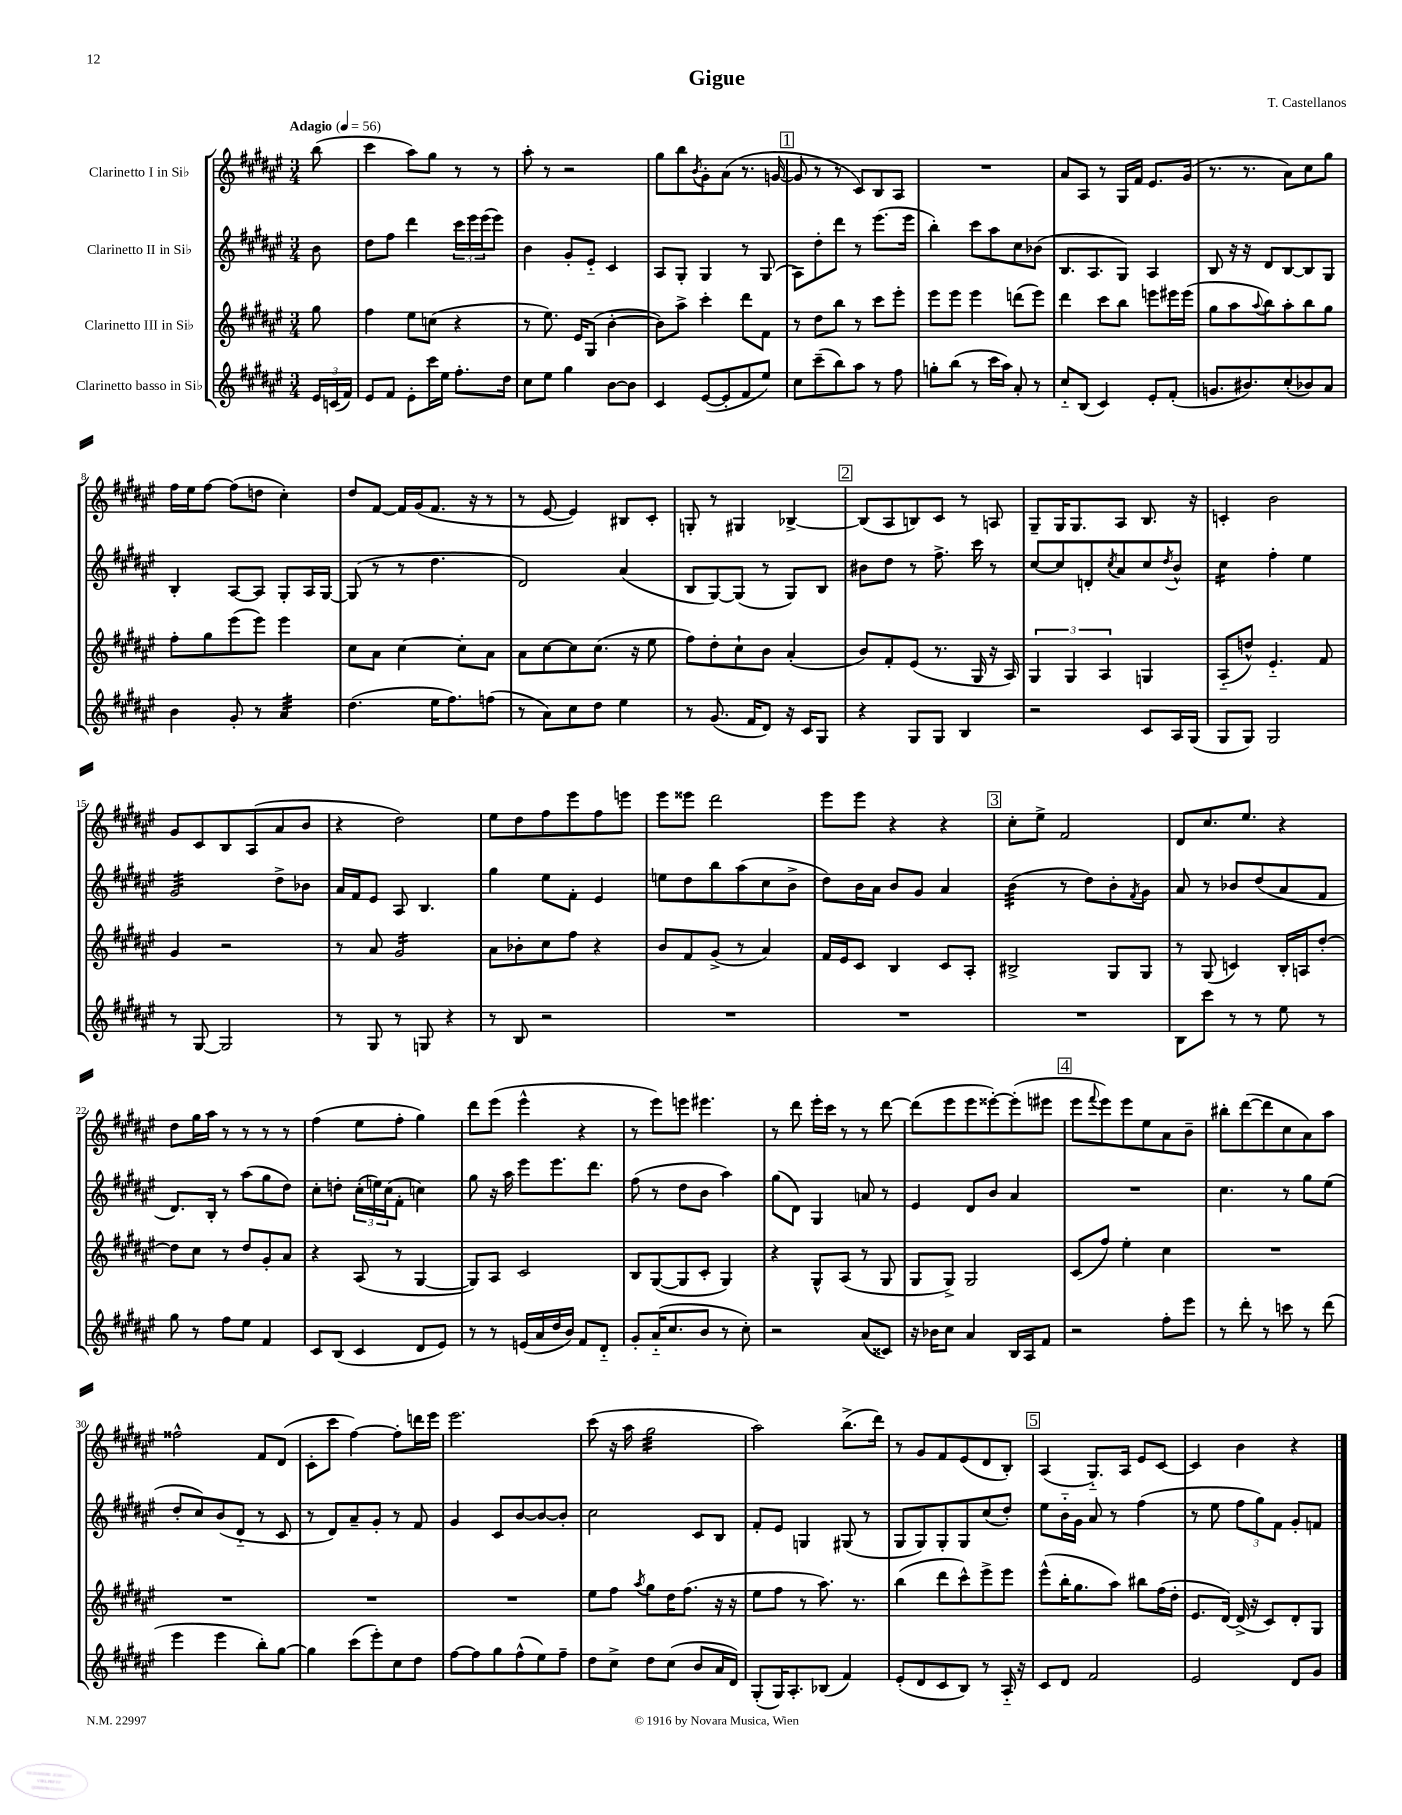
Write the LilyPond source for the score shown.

\header { title = "Gigue" composer = "T. Castellanos" }
<<
\new StaffGroup <<
\new Staff = "s0" \with { instrumentName = "Clarinetto I in Sib" } {
    \clef treble \key fis \major \numericTimeSignature \time 3/4 \partial 8 \tempo "Adagio" 4 = 56
    b''8( |
    cis'''4 ais''8) gis''8 r8 r8 |
    ais''8-. r8 r2 |
    gis''8 b''8 \acciaccatura { b'8 } gis'8-. ais'8( r8. g'16~ |
    \mark \markup { \box "1" } g'8 r8 r8 cis'8) b8 ais8 |
    R2. |
    ais'8 ais8 r8 gis16 fis'16 eis'8. gis'16( |
    r8. r8. ais'8) cis''8 gis''8 |
    fis''16 eis''16 fis''8~ fis''8( d''8 cis''4-.) |
    dis''8 fis'8~ fis'16 gis'16( fis'8. r16 r8 |
    r8 eis'8~ eis'4) bis8 cis'8-. |
    g8-. r8 gis4 bes4~-> |
    \mark \markup { \box "2" } bes8( ais8 b8) cis'8 r8 a8 |
    gis8-- gis16 gis8. ais8 b8. r16 |
    c'4-. b'2 |
    gis'8 cis'8 b8 ais8( ais'8 b'8 |
    r4 dis''2) |
    eis''8 dis''8 fis''8 eis'''8 fis''8 e'''8 |
    eis'''8 eisis'''8 dis'''2 |
    eis'''8 eis'''8 r4 r4 |
    \mark \markup { \box "3" } cis''8-. eis''8-> fis'2 |
    dis'8 cis''8. eis''8. r4 |
    dis''8 gis''16 ais''16 r8 r8 r8 r8 |
    fis''4( eis''8 fis''8-. gis''4) |
    dis'''8 eis'''8( eis'''4-^ r4 |
    r8 eis'''8) e'''8 eis'''4. |
    r8 dis'''8 eis'''16-. cis'''16 r8 r8 dis'''8~ |
    dis'''8( eis'''8 eis'''8 eisis'''8~-.) eisis'''8-.( eis'''8 |
    \mark \markup { \box "4" } eis'''8 \appoggiatura { fis'''8 } eis'''8) eis'''8 eis''8 ais'8 b'8-- |
    bis''8-. dis'''8~( dis'''8 cis''8 ais'8) ais''8 |
    fisis''2-^ fis'8 dis'8( |
    cis'8-. cis'''8 fis''4~) fis''8-. d'''16 eis'''16 |
    eis'''2. |
    cis'''8( r16 ais''16 gis''2:32 |
    ais''2) b''8.->( dis'''16) |
    r8 gis'8 fis'8 eis'8( dis'8 b8-.) |
    \mark \markup { \box "5" } ais4( gis8.-_) ais16 eis'8 cis'8~ |
    cis'4 b'4 r4 \bar "|." |
}
\new Staff = "s1" \with { instrumentName = "Clarinetto II in Sib" } {
    \clef treble \key fis \major \numericTimeSignature \time 3/4 \partial 8
    b'8 |
    dis''8 fis''8 dis'''4 \tuplet 3/2 { cis'''16 eis'''16 eis'''16( } eis'''8) |
    b'4 gis'8-. eis'8-_ cis'4 |
    ais8 gis8-. gis4 r8 gis8( |
    \mark \markup { \box "1" } ais8) dis''8-. dis'''8 r8 eis'''8.( eis'''16 |
    b''4-.) cis'''8 ais''8 cis''8 bes'8( |
    b8. ais8. gis8) ais4 |
    b8 r16 r16 dis'8 b8~ b8 gis8 |
    b4-. ais8~ ais8 gis8-. ais16 gis16~ |
    gis8( r8 r8 dis''4. |
    dis'2) ais'4( |
    b8 gis8~) gis8( r8 gis8) b8 |
    \mark \markup { \box "2" } bis'8 dis''8 r8 fis''8.-> cis'''16 r8 |
    cis''8~ cis''8 d'8-. \acciaccatura { cis''8 } ais'8 cis''8 \acciaccatura { dis''8 } b'8-^ |
    cis''4:16 fis''4-. eis''4 |
    gis'2:32 dis''8-> bes'8 |
    ais'16 fis'16 eis'8 ais8 b4. |
    gis''4 eis''8 fis'8-. eis'4 |
    e''8 dis''8 b''8 ais''8( cis''8 b'8-> |
    dis''8) b'16 ais'16 b'8 gis'8 ais'4 |
    \mark \markup { \box "3" } b'4:32( r8 dis''8) b'8-. \acciaccatura { fis'8 } gis'8 |
    ais'8 r8 bes'8 dis''8( ais'8 fis'8 |
    dis'8.) b16-. r8 ais''8( gis''8 dis''8) |
    cis''8-. d''8-. \tuplet 3/2 { cis''16-.( e''16) cis''16( } fis'8-. c''4) |
    gis''8 r16 ais''16 eis'''8 eis'''8. dis'''8. |
    fis''8( r8 dis''8 b'8 ais''4) |
    gis''8( dis'8) gis4 a'8 r8 |
    eis'4 dis'8 b'8 ais'4 |
    \mark \markup { \box "4" } R2. |
    cis''4. r8 gis''8 eis''8( |
    dis''8-. cis''8) b'8( dis'8-_ r8 cis'8 |
    r8 dis'8) ais'8-- gis'8-. r8 fis'8 |
    gis'4 cis'8 b'8~ b'8~ b'8-. |
    cis''2 cis'8 b8 |
    fis'8-. eis'8 g4 gis8( r8 |
    gis8 gis8) gis8-. gis8 cis''8( dis''8-.) |
    \mark \markup { \box "5" } eis''8 b'16-_ gis'16 ais'8 r8 fis''4( |
    r8 eis''8 \tuplet 3/2 { fis''8 gis''8) fis'8 } gis'8-. f'8 \bar "|." |
}
\new Staff = "s2" \with { instrumentName = "Clarinetto III in Sib" } {
    \clef treble \key fis \major \numericTimeSignature \time 3/4 \partial 8
    gis''8 |
    fis''4 eis''8 c''8( r4 |
    r8 eis''8.) eis'16 gis8( b'4~-. |
    b'8) ais''8-> cis'''4-. dis'''8 fis'8 |
    \mark \markup { \box "1" } r8 dis''8 b''8 r8 cis'''8 eis'''8-. |
    eis'''8 eis'''8 eis'''4 d'''8( eis'''8) |
    dis'''4 cis'''8 b''8 e'''8 eis'''16 eis'''16( |
    gis''8 ais''8 \appoggiatura { ais''8 } b''8) ais''8-. b''8 gis''8 |
    fis''8-. gis''8 eis'''8( eis'''8) eis'''4 |
    cis''8 ais'8 cis''4~ cis''8-. ais'8 |
    ais'8 cis''8~ cis''8 cis''8.( r16 eis''8 |
    fis''8) dis''8-. cis''8-! b'8 ais'4-.( |
    \mark \markup { \box "2" } b'8) fis'8-. eis'8( r8. gis16 r16 ais16) |
    \tuplet 3/2 { gis4 gis4 ais4 } g4 |
    ais8-_( d''8-^) eis'4.-_ fis'8 |
    gis'4 r2 |
    r8 ais'8 gis'2:16 |
    ais'8 bes'8-. cis''8 fis''8 r4 |
    b'8 fis'8 gis'8->( r8 ais'4) |
    fis'16 eis'16 cis'8 b4 cis'8 ais8-. |
    \mark \markup { \box "3" } bis2-> gis8 gis8 |
    r8 gis8( c'4) b16-. a16 dis''8~-. |
    dis''8 cis''8 r8 dis''8 gis'8-. ais'8 |
    r4 ais8( r8 gis4~ |
    gis8) ais8 cis'2 |
    b8 gis8~( gis8 cis'8-. gis4) |
    r4 gis8-^ ais8( r8 gis8 |
    gis8 gis8->) gis2 |
    \mark \markup { \box "4" } cis'8( fis''8) eis''4-. cis''4 |
    R2. |
    R2. |
    R2. |
    R2. |
    eis''8 fis''8 \acciaccatura { ais''8 } gis''8 dis''16 fis''8.( r16 r16 |
    eis''8 fis''8 r8 ais''8.) r8. |
    b''4( dis'''8 cis'''8-^) eis'''8-> eis'''8 |
    \mark \markup { \box "5" } eis'''8-^( b''16-. gis''8. ais''8) bis''8 fis''16( dis''16-. |
    eis'8. dis'16~) dis'16->( r16 cis'8) dis'8-. gis8 \bar "|." |
}
\new Staff = "s3" \with { instrumentName = "Clarinetto basso in Sib" } {
    \clef treble \key fis \major \numericTimeSignature \time 3/4 \partial 8
    \tuplet 3/2 { eis'16 c'16( fis'16) } |
    eis'8 fis'8 eis'8-. cis'''16 eis''16 fis''8.-. dis''16 |
    cis''8 eis''8 gis''4 b'8~ b'8 |
    cis'4 eis'8~( eis'8-. fis'8 eis''8) |
    \mark \markup { \box "1" } cis''8 cis'''8--( b''8) ais''8 r8 fis''8 |
    g''8-. b''8( r8 cis'''16 ais''16) ais'8-. r8 |
    cis''8-_ b8( cis'4) eis'8-. fis'8-.( |
    g'8. bis'8.) cis''8-.( bes'8) ais'8 |
    b'4 gis'8-. r8 ais'4:32 |
    dis''4.( eis''16 fis''8.) f''8( |
    r8 ais'8) cis''8 dis''8 eis''4 |
    r8 gis'8.( fis'16 dis'8) r16 cis'16 gis8 |
    \mark \markup { \box "2" } r4 gis8 gis8 b4 |
    r2 cis'8 ais16 gis16( |
    gis8 gis8) gis2 |
    r8 gis8~ gis2 |
    r8 gis8 r8 g8 r4 |
    r8 b8 r2 |
    R2. |
    R2. |
    \mark \markup { \box "3" } R2. |
    b8 cis'''8 r8 r8 eis''8 r8 |
    gis''8 r8 fis''8 eis''8 fis'4 |
    cis'8 b8( cis'4 dis'8 eis'8) |
    r8 r8 e'16( ais'16 dis''16 b'16) fis'8 dis'8-_ |
    gis'8-. ais'16-_( cis''8. b'8 r8 cis''8-.) |
    r2 ais'8( cisis'8) |
    r16 bes'16 cis''8 ais'4 b16 ais16 fis'8 |
    \mark \markup { \box "4" } r2 fis''8-. eis'''8 |
    r8 dis'''8-. r8 c'''8 r8 dis'''8( |
    eis'''4 eis'''4 b''8-.) gis''8~ |
    gis''4 cis'''8( eis'''8-.) cis''8 dis''8 |
    fis''8~ fis''8 gis''8 fis''8-^( eis''8) fis''8-- |
    dis''8 cis''8-> dis''8 cis''8( b'8 ais'16 dis'16) |
    gis8-.( gis16) ais8.-. bes8( fis'4) |
    eis'8-.( dis'8 cis'8 b8) r8 ais16-_ r16 |
    \mark \markup { \box "5" } cis'8 dis'8 fis'2 |
    eis'2 dis'8 gis'8 \bar "|." |
}
>>
>>
